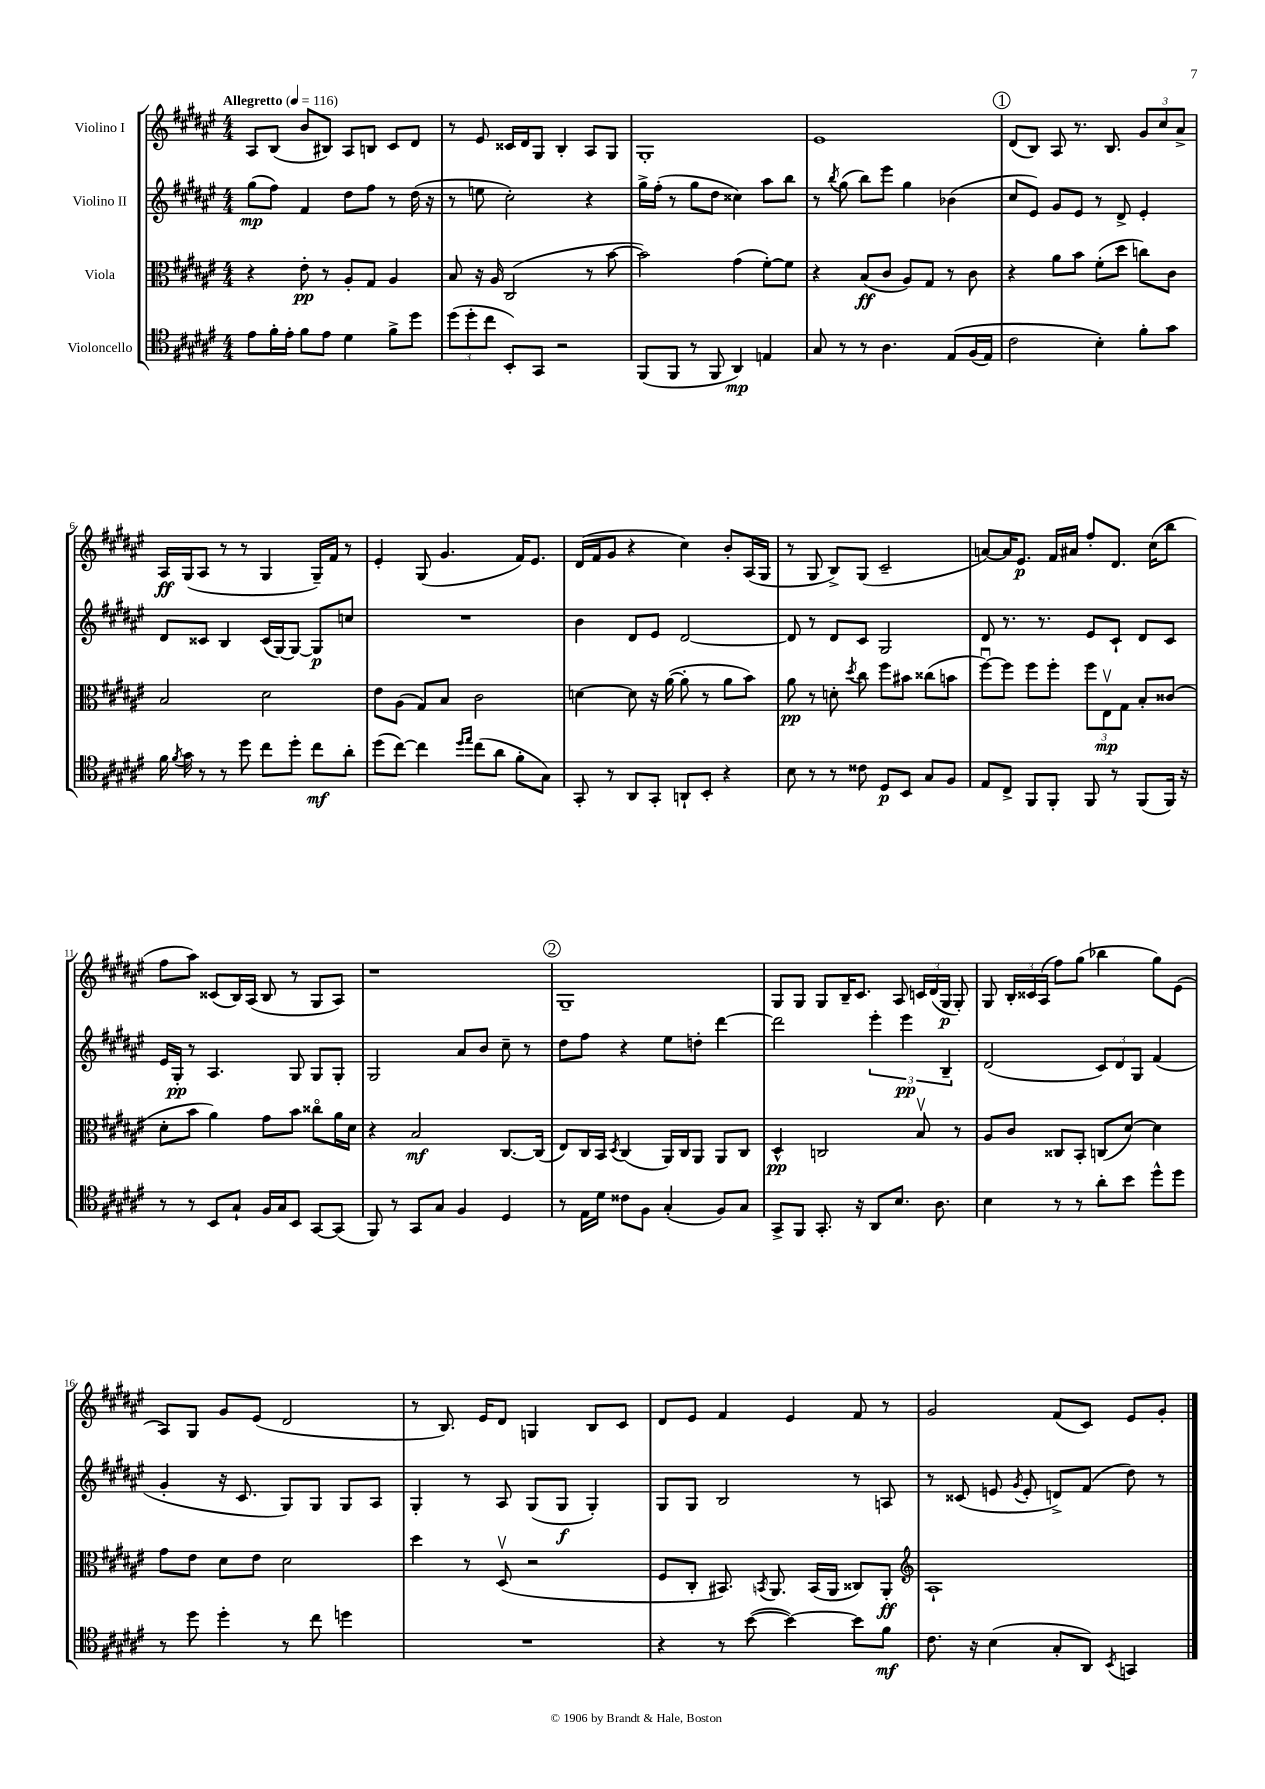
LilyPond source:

<<
\new StaffGroup <<
\new Staff = "s0" \with { instrumentName = "Violino I" } {
    \clef treble \key fis \major \numericTimeSignature \time 4/4 \tempo "Allegretto" 4 = 116
    \autoBeamOff ais8[ b8]( b'8[ bis8]) ais8[ b8] cis'8[ dis'8] |
    r8 eis'8 cisis'16[ dis'16 gis8] b4-. ais8[ gis8] |
    gis1-. |
    eis'1 |
    \mark \markup { \circle "1" } dis'8[( b8]) ais8 r8. b8. \tuplet 3/2 { gis'8[ cis''8 ais'8]-> } |
    ais16[\ff gis16( ais8] r8 r8 gis4 gis16[--) fis'16] r8 |
    eis'4-. gis8( gis'4. fis'16[) eis'8.] |
    dis'16[( fis'16 gis'8] r4 cis''4) b'8[-. ais16( gis16] |
    r8 gis8 b8[->) gis8]( cis'2-- |
    a'8[~) a'16 eis'8.]\p fis'16[ ais'16] fis''8[-. dis'8.] cis''16[( b''8] |
    fis''8[ ais''8]) cisis'8[( b16) ais16]( b8 r8 gis8[ ais8]) |
    r1 |
    \mark \markup { \circle "2" } gis1-- |
    gis8[ gis8] gis8[ b16-- cis'8.] ais8 \tuplet 3/2 { c'16[ dis'16( gis16]\p } gis8-.) |
    gis8 \tuplet 3/2 { b16[-. cisis'16 ais16]( } fis''8[) gis''8]( bes''4 gis''8[) eis'8]( |
    ais8[) gis8] gis'8[ eis'8]( dis'2 |
    r8 b8.) eis'16[ dis'8] g4 b8[ cis'8] |
    dis'8[ eis'8] fis'4 eis'4 fis'8 r8 |
    gis'2 fis'8[( cis'8]) eis'8[ gis'8]-. \bar "|." |
}
\new Staff = "s1" \with { instrumentName = "Violino II" } {
    \clef treble \key fis \major \numericTimeSignature \time 4/4
    \autoBeamOff gis''8[\mp( fis''8]) fis'4 dis''8[ fis''8] r8 dis''16( r16 |
    r8 e''8 cis''2-.) r4 |
    gis''16[-> fis''16]-.( r8 gis''8[ dis''8] cisis''4) ais''8[ b''8] |
    r8 \acciaccatura { b''8 } gis''8( b''8[) eis'''8] gis''4 bes'4( |
    \mark \markup { \circle "1" } cis''8[ eis'8]) gis'8[ eis'8] r8 dis'8-> eis'4-. |
    dis'8[ cisis'8] b4 cisis'16[( gis16~) gis8]~ gis8[\p c''8] |
    R1 |
    b'4 dis'8[ eis'8] dis'2~ |
    dis'8 r8 dis'8[ cis'8] gis2 |
    dis'8 r8. r8. eis'8[ cis'8]-! dis'8[ cis'8] |
    eis'16[ gis16]-.\pp r8 ais4. gis8 gis8[ gis8]-. |
    gis2 ais'8[ b'8] cis''8-- r8 |
    \mark \markup { \circle "2" } dis''8[ fis''8] r4 eis''8[ d''8]-. dis'''4~ |
    dis'''2 \tuplet 3/2 { eis'''4-. eis'''4\pp b4-- } |
    dis'2( \tuplet 3/2 { cis'8[) dis'8 gis8] } fis'4( |
    gis'4-. r16 cis'8. gis8[) gis8] gis8[ ais8] |
    gis4-. r8 ais8 gis8[( gis8]\f gis4-.) |
    gis8[ gis8] b2 r8 a8 |
    r8 cisis'8( e'8 \acciaccatura { gis'8 } e'8-. d'8[->) fis'8]( dis''8) r8 \bar "|." |
}
\new Staff = "s2" \with { instrumentName = "Viola" } {
    \clef alto \key fis \major \numericTimeSignature \time 4/4
    \autoBeamOff r4 eis'8-.\pp r8 ais8[-. gis8] ais4 |
    b8 r16 ais16 cis2( r8 b'8~ |
    b'2) gis'4( fis'8[~-.) fis'8] |
    r4 b8[\ff( cis'8] ais8[) gis8] r8 cis'8 |
    \mark \markup { \circle "1" } r4 ais'8[ b'8] fis'8[-.( dis''8] c''8[) cis'8] |
    b2 dis'2 |
    eis'8[ ais8]( gis8[) b8] cis'2 |
    d'4~ d'8 r16 ais'16~( ais'8-. r8 ais'8[ b'8]) |
    ais'8\pp r8 d'8-. \acciaccatura { dis''8 } cis''8 fis''8[ bis'8] cisis''8[( b'8] |
    fis''8[~\downbow) fis''8] fis''8[ fis''8]-. \tuplet 3/2 { fis''8[ eis8\upbow\mp gis8] } b8[-. cisis'8]( |
    dis'8[-. b'8] ais'4) gis'8[ b'8] cisis''8[\flageolet ais'16 dis'16] |
    r4 b2\mf cis8.[~ cis16]( |
    \mark \markup { \circle "2" } eis8[) cis16 b,16] \acciaccatura { dis8 } cis4( ais,16[) cis16 ais,8] ais,8[ cis8] |
    dis4-^\pp c2 b8\upbow r8 |
    ais8[ cis'8] cisis8[ b,8]-. c8[( dis'8]~) dis'4 |
    gis'8[ eis'8] dis'8[ eis'8] dis'2 |
    dis''4 r8 dis8\upbow( r2 |
    fis8[ cis8]-. bis,8.) \acciaccatura { b,8 } ais,8. b,16[( ais,16] cisis8[) ais,8]-.\ff |
    \clef treble ais1-! \bar "|." |
}
\new Staff = "s3" \with { instrumentName = "Violoncello" } {
    \clef tenor \key fis \major \numericTimeSignature \time 4/4
    \autoBeamOff eis'8[ fis'16-. eis'16]-. fis'8[ eis'8] dis'4 fis'8[-> dis''8] |
    \tuplet 3/2 { dis''8[( dis''8-. cis''8] } b,8[-.) gis,8] r2 |
    fis,8[( fis,8] r8 fis,8 ais,4\mp) e4 |
    gis8 r8 r8 ais4. eis8[\( fis16( eis16]) |
    \mark \markup { \circle "1" } cis'2 b4-.\) fis'8[-. gis'8] |
    fis'16 \acciaccatura { fis'8 } gis'16 r8 r8 dis''8 cis''8[ dis''8]-. cis''8[\mf ais'8]-. |
    dis''8[( cis''8]~) cis''4 \grace { dis''16[ eis''16] } cis''8[( ais'8] fis'8[-. gis8]) |
    gis,8-. r8 ais,8[ gis,8]-. a,8[-! b,8]-. r4 |
    b8 r8 r8 cisis'8 dis8[\p b,8] gis8[ fis8] |
    eis8[ cis8]-> fis,8[ fis,8]-. fis,8 r8 fis,8[( fis,16]) r16 |
    r8 r8 b,8[ gis8]-! fis16[ gis16 b,8] gis,8[~ gis,8]( |
    fis,8) r8 gis,8[ gis8] fis4 dis4 |
    \mark \markup { \circle "2" } r8 eis16[ dis'16] cisis'8[ fis8] gis4-.( fis8[) gis8] |
    gis,8[-> fis,8] gis,8.-. r16 ais,8[ b8.] ais8. |
    b4 r8 r8 ais'8[-. b'8] dis''8[-^ dis''8] |
    r8 dis''8 dis''4-. r8 cis''8 d''4 |
    R1 |
    r4 r8 b'8~( b'4~) b'8[ fis'8]\mf |
    cis'8. r16 b4( gis8[-. ais,8]) \acciaccatura { b,8 } g,4 \bar "|." |
}
>>
>>
